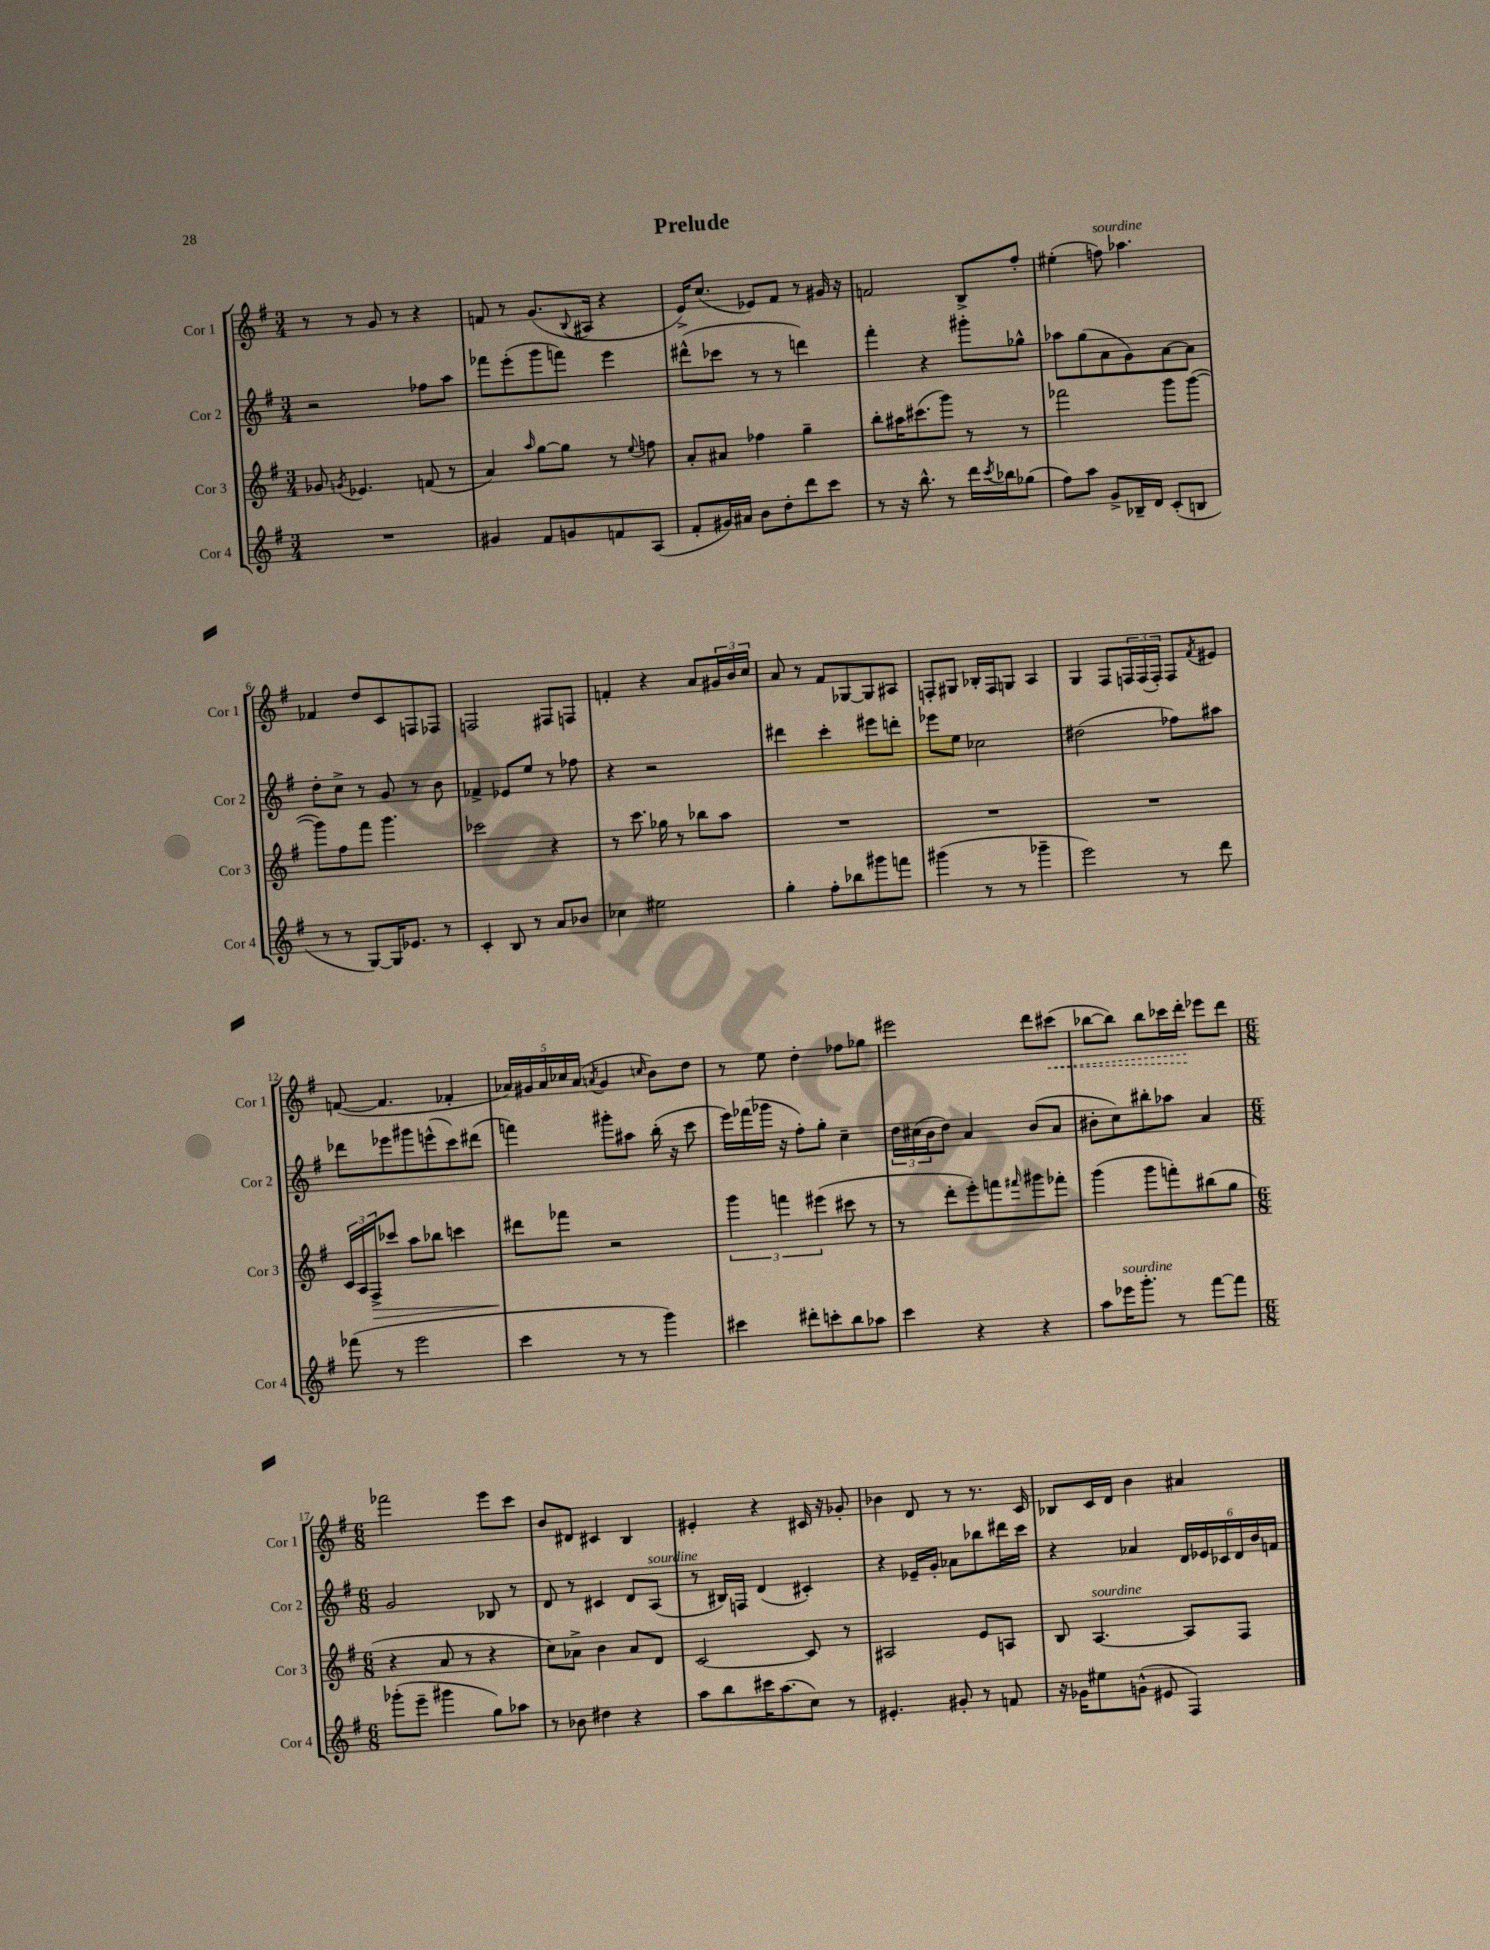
\header { title = "Prelude" }
<<
\new StaffGroup <<
\new Staff = "s0" \with { instrumentName = "Cor 1" shortInstrumentName = "Cor 1" } {
    \clef treble \key g \major \numericTimeSignature \time 3/4
    r8 r8 g'8 r8 r4 |
    f'8 r8 g'8.( \appoggiatura { b8 } ais16 r4 |
    e'16->) c''8.( ees'8) fis'8 r8 gis'16 r16 |
    f'2 b8-> fis''8-. |
    eis''4-.( f''8^\markup { \italic "sourdine" }) aes''4. |
    fes'4 d''8 c'8 f8 fes8 |
    f2 fis8 f8 |
    f'4-. r4 a'8 \tuplet 3/2 { gis'16 b'16 c''16 } |
    a'8 r8 fis'8 ges8~ ges8 ais8 |
    f8-. gis8 bes16-. f16 g8 a4 |
    g4 fis8 \tuplet 3/2 { f16 f16( f16-.) } f8 \acciaccatura { fis'8 } eis'8 |
    f'8~( f'4. fes'4-. |
    \tuplet 5/4 { aes'16) gis'16 aes'16 ces''16 aes'16( } \acciaccatura { a'8 } gis'4 \grace { c''16 } b'8) d''8 |
    r8 e''8 d''4-. fes''8 ges''8 |
    eis'''2 d'''8 \once \override Hairpin.style = #'dashed-line cis'''8\<( |
    bes''8~ bes''8) bes''8 ces'''16 d'''16-.\! ees'''8 d'''8 |
    \numericTimeSignature \time 6/8 fes'''2 e'''8 c'''8 |
    b'8 dis'8 cis'4 b4 |
    eis'4-. r4 cis'16 r16 ges'8-. |
    bes'4 d'8 r8 r8. c'16 |
    bes8 c'16 d'16 b'4 ais'4 \bar "|." |
}
\new Staff = "s1" \with { instrumentName = "Cor 2" shortInstrumentName = "Cor 2" } {
    \clef treble \key g \major \numericTimeSignature \time 3/4
    r2 fes''8 a''8 |
    fes'''8 e'''8-.( g'''8 f'''8) e'''4 |
    dis'''8-^( ces'''8 r8 r8 d'''4) |
    fis'''4-. r4 gis'''8-. ges''8-^ |
    aes''8 g''8( a'8 g'8) a'8~ a'8 |
    d''8-. c''8-> r8 g'8 r8 b'8 |
    fes'4-> ees'8 e''8 r8 fes''8 |
    r4 r2 |
    dis'''4 c'''4-. eis'''8 d'''8-. |
    ees'''8 e''8 ces''2 |
    dis''2( fes''8) ais''8 |
    des'''8 ees'''8 gis'''8 e'''8-^( c'''8) dis'''8( |
    f'''4) gis'''8-. ais''8 b''16-.( r16 c'''8 |
    e'''16) fes'''16( ges'''16 r16 fis''8-.) g''8-. c''4-- |
    \tuplet 3/2 { d''16 cis''16( b'16 } d''8) a'4 b'8( a'8 |
    bis'8-. c''8) bis''8-. aes''8 a'4 |
    \numericTimeSignature \time 6/8 g'2 bes8 r8 |
    d'8 r8 cis'4 d'8 a8^\markup { \italic "sourdine" }( |
    r8 bis16) f16 d'4( cis'4-.) |
    r4 ees'16-- g'16-. aes'8 bes''8 dis'''16 c'''16 |
    r4 aes'4 \tuplet 6/4 { d'16 ees'16 ces'16 d'16 b'16 f'16 } \bar "|." |
}
\new Staff = "s2" \with { instrumentName = "Cor 3" shortInstrumentName = "Cor 3" } {
    \clef treble \key g \major \numericTimeSignature \time 3/4
    ges'8 \acciaccatura { g'8 } ees'4. f'8( r8 |
    a'4) \grace { a''16 } g''8~ g''8 r8 \appoggiatura { e''8 } f''8 |
    a'8-. ais'8 fes''4 g''4-- |
    b''8-. ais''16 cis'''8.( g'''8) r8 r8 |
    fes'''2 g'''8 g'''8~( |
    g'''8) fis''8 fis'''8 g'''4. |
    ces'''2 r4 |
    r8 c'''8. ges''16 r8 bes''8 a''8 |
    R2. |
    R2. |
    R2. |
    \tuplet 3/2 { c'16 a16 fis16->\> } ces'''8 a''8 bes''8 c'''4 |
    dis'''8\! fes'''8 r2 |
    \tuplet 3/2 { g'''4 f'''4 eis'''4( } cis'''8 r8 |
    r8 d'''8-. e'''8-.) f'''8 \grace { fis'''16 } gis'''8 fes'''8-. |
    g'''4( g'''8 f'''8-.) bis''8( g''8 |
    \numericTimeSignature \time 6/8 r4 a'8 r8 r4 |
    c''8) aes'8-> b'4 aes'8 d'8 |
    c'2~ c'8 r8 |
    ais2 e'8 a8 |
    b8 a4.~^\markup { \italic "sourdine" } a8 fis8 \bar "|." |
}
\new Staff = "s3" \with { instrumentName = "Cor 4" shortInstrumentName = "Cor 4" } {
    \clef treble \key g \major \numericTimeSignature \time 3/4
    R2. |
    gis'4 fis'8 g'8 f'8 a8( |
    fis'8-. gis'16) ais'16 b'8 d''8-. d'''8 c'''8 |
    r8 r16 b''8.-^ r8 d'''16 \acciaccatura { c'''8 } bes''16 ges''8( |
    fis''8) a''8 g'8-> bes16-- d'16 c'8-.( b8 |
    r8 r8 g8~) g16 ees'8. r8 |
    c'4-. b8 r8 a'8 bes'8 |
    ces''4 eis''2 |
    g''4-. fis''8-. bes''8 gis'''8 f'''8 |
    gis'''4( r8 r8 ges'''4-- |
    e'''2) r8 d'''8 |
    fes'''8( r8 e'''2 |
    c'''4 r8 r8 g'''4) |
    cis'''4 dis'''8-. c'''8-. b''8 aes''8 |
    c'''4 r4 r4 |
    a''8 ees'''16^\markup { \italic "sourdine" } g'''8.-. r8 fis'''8~ fis'''8 |
    \numericTimeSignature \time 6/8 ges'''8-.( e'''8-- gis'''4 g''8) aes''8 |
    r8 bes'8 dis''4 r4 |
    a''8 b''8 cis'''16 a''8.( c''8) r8 |
    eis'4.-. gis'8-. r8 f'8 |
    r16 ges'16 eis''8 g'8-^( eis'8 fis4) \bar "|." |
}
>>
>>
